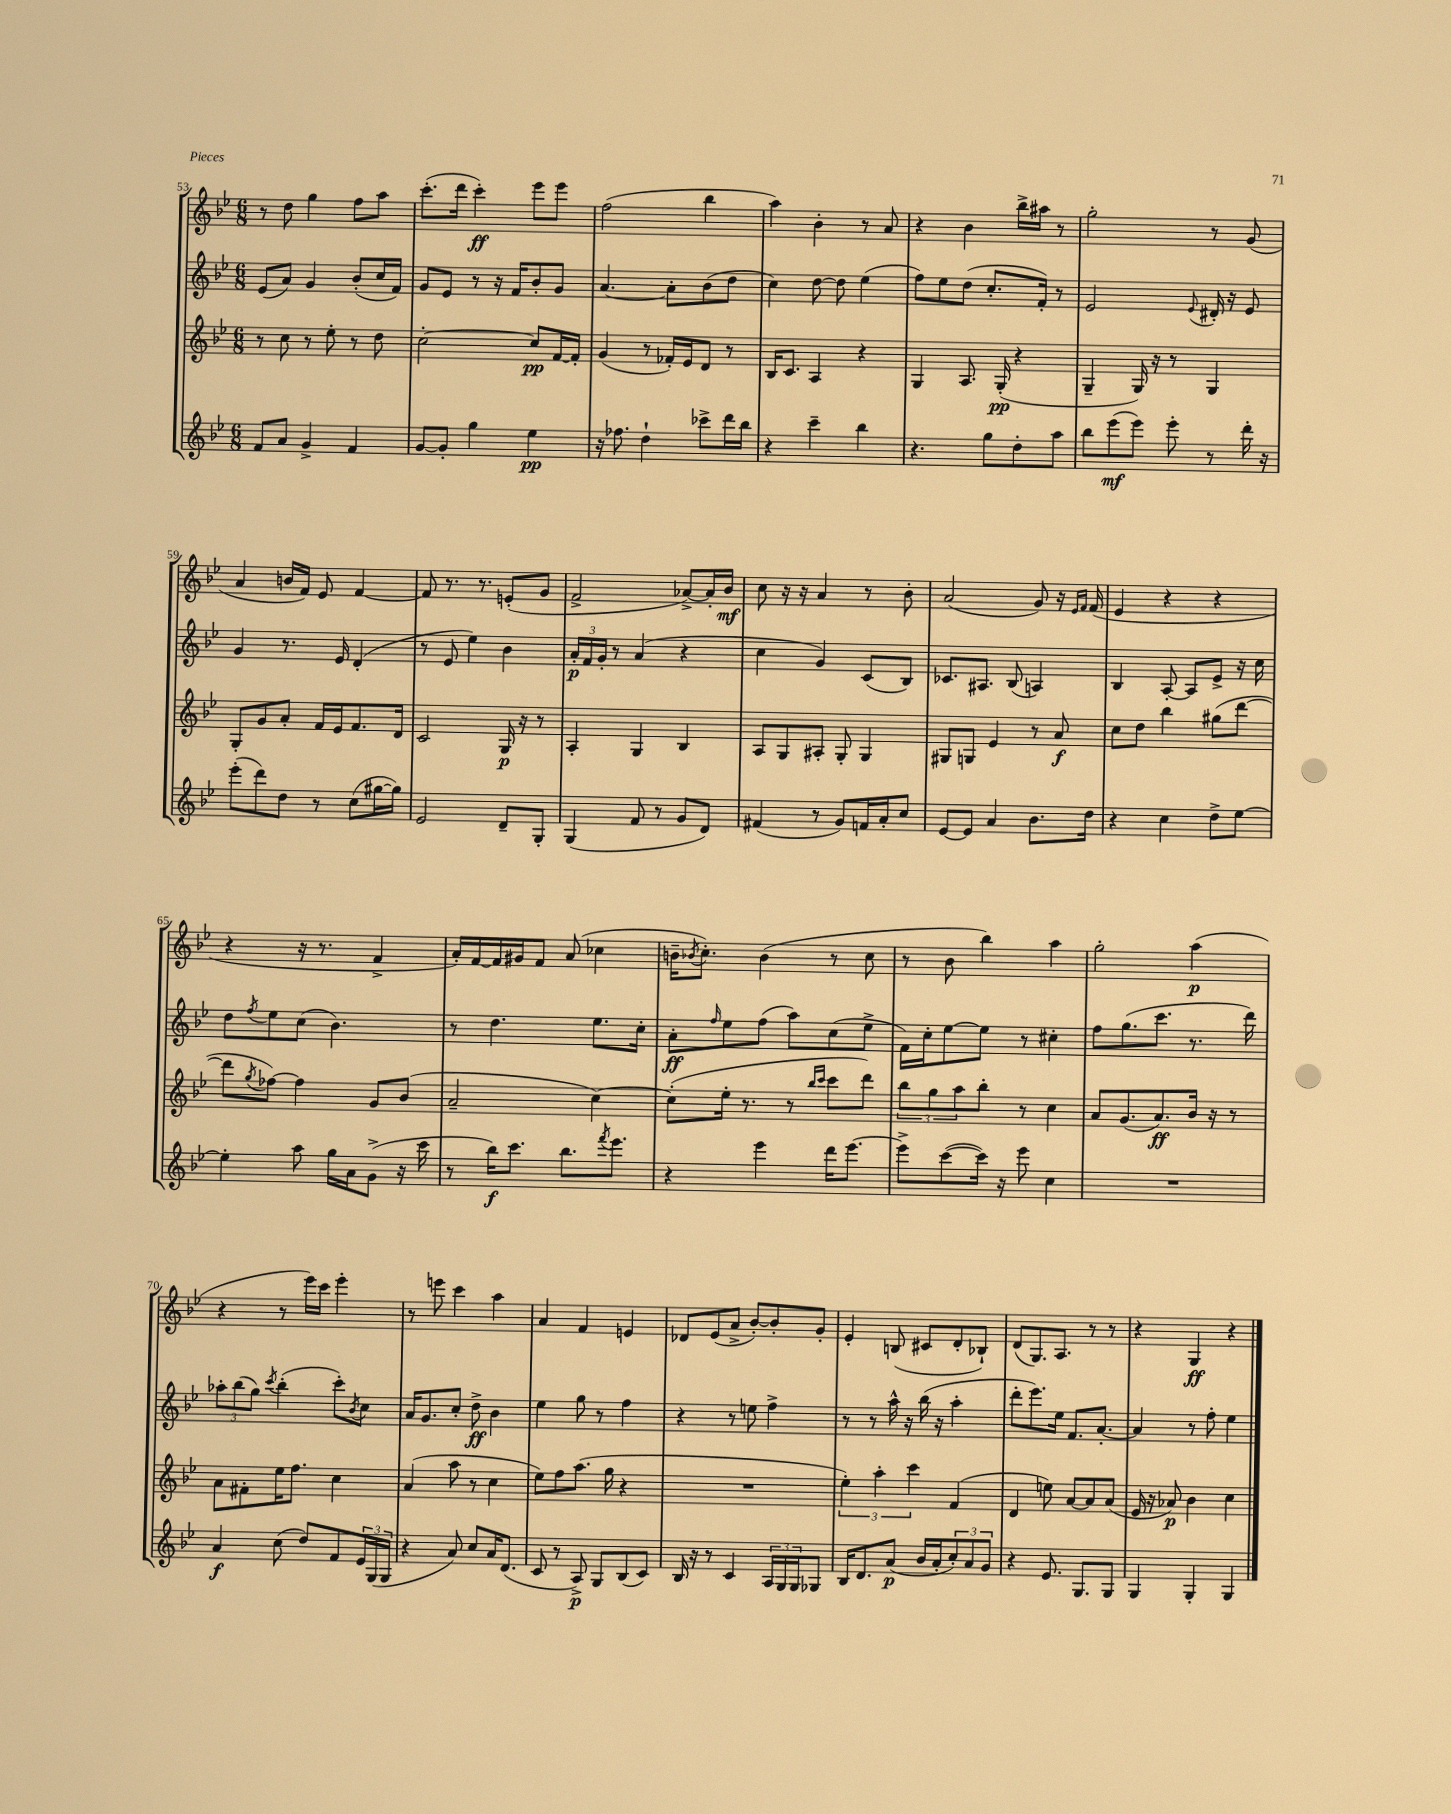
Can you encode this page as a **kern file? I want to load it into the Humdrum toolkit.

**kern	**dynam	**kern	**dynam	**kern	**dynam	**kern	**dynam
*part4	*part4	*part3	*part3	*part2	*part2	*part1	*part1
*staff4	*staff4	*staff3	*staff3	*staff2	*staff2	*staff1	*staff1
*clefG2	*	*clefG2	*	*clefG2	*	*clefG2	*
*k[b-e-]	*	*k[b-e-]	*	*k[b-e-]	*	*k[b-e-]	*
*M6/8	*	*M6/8	*	*M6/8	*	*M6/8	*
=53	=53	=53	=53	=53	=53	=53	=53
8f/L	.	8r	.	(8e-/L	.	8r	.
8a/J	.	8cc\	.	8a/J)	.	8dd\	.
4g^/	.	8r	.	4g/	.	4gg\	.
.	.	8ee-'\	.	.	.	.	.
4f/	.	8r	.	(8b-'/L	.	8ff\L	.
.	.	8dd\	.	16cc/L	.	8aa\J	.
.	.	.	.	16f/JJ)	.	.	.
=54	=54	=54	=54	=54	=54	=54	=54
[8g/L	.	[2cc'\	.	8g/L	.	(8.ccc'\L	.
8g'/J]	.	.	.	8e-/J	.	.	.
.	.	.	.	.	.	16ddd\Jk	.
4gg\	.	.	.	8r	.	4ccc'\)	ff
.	.	.	.	16r	.	.	.
.	.	.	.	16f/KL	.	.	.
4ee-\	pp	8cc/L]	pp	8b-'/	.	8eee-\L	.
.	.	[16f/L	.	8g/J	.	8eee-\J	.
.	.	16f'/JJ]	.	.	.	.	.
=55	=55	=55	=55	=55	=55	=55	=55
16r	.	(4g/	.	[4.a/	.	(2ff\	.
8.ff-X\	.	.	.	.	.	.	.
4dd`\	.	8r	.	.	.	.	.
.	.	16f-X'/LL)	.	8a'\L]	.	.	.
.	.	16e-/J	.	.	.	.	.
8ccc-X^\L	.	8d/J	.	(8b-\	.	4bb-\	.
16ddd\L	.	8r	.	8dd\J	.	.	.
16bb-\JJ	.	.	.	.	.	.	.
=56	=56	=56	=56	=56	=56	=56	=56
4r	.	16B-/KL	.	4cc\)	.	4aa\)	.
.	.	8.c/J	.	.	.	.	.
4ccc~\	.	4A/	.	[8dd\	.	4b-'\	.
.	.	.	.	8dd\]	.	.	.
4bb-\	.	4r	.	(4ee-\	.	8r	.
.	.	.	.	.	.	8a/	.
=57	=57	=57	=57	=57	=57	=57	=57
4.r	.	4G/	.	8ff\L)	.	4r	.
.	.	.	.	8ee-\	.	.	.
.	.	8.A/	.	(8dd\J	.	4b-\	.
8gg\L	.	.	.	8.cc'/L	.	.	.
.	.	(16G'/	pp	.	.	.	.
8dd'\	.	4r	.	.	.	16bb-^\LL	.
.	.	.	.	16f'/Jk)	.	16aa#X\JJ	.
8aa\J	.	.	.	8r	.	8r	.
=58	=58	=58	=58	=58	=58	=58	=58
8bb-\L	.	4G~/	.	2e-/	.	2gg'\	.
(8eee-\	mf	.	.	.	.	.	.
8eee-\J)	.	16G/)	.	.	.	.	.
.	.	16r	.	.	.	.	.
8eee-'\	.	8r	.	.	.	.	.
.	.	.	.	8qqe-/	.	.	.
8r	.	4G/	.	16d#X'/	.	8r	.
.	.	.	.	16r	.	.	.
16ddd'\	.	.	.	8e-/	.	(8g/	.
16r	.	.	.	.	.	.	.
!!LO:LB:g=z
=59	=59	=59	=59	=59	=59	=59	=59
(8eee-'\L	.	8G'/L	.	4g/	.	4a/	.
8ddd\)	.	8g/	.	.	.	.	.
8dd\J	.	8a'/J	.	8.r	.	16bn/LL	.
.	.	.	.	.	.	16f/JJ)	.
8r	.	16f/LL	.	.	.	8e-/	.
.	.	16e-/J	.	16e-/	.	.	.
(8cc\L	.	8.f/	.	(4d'/	.	[4f/	.
[16gg#X\L	.	.	.	.	.	.	.
16gg#\JJ])	.	16d/Jk	.	.	.	.	.
=60	=60	=60	=60	=60	=60	=60	=60
2e-/	.	2c/	.	8r	.	8f/]	.
.	.	.	.	8e-/	.	8.r	.
.	.	.	.	4ee-\)	.	.	.
.	.	.	.	.	.	8.r	.
8d~/L	.	16G/	p	4b-\	.	(8en'/L	.
.	.	16r	.	.	.	.	.
8G'/J	.	8r	.	.	.	8g/J	.
=61	=61	=61	=61	=61	=61	=61	=61
(4G/	.	4A'/	.	24a'/LL	p	2f^/	.
.	.	.	.	24f/	.	.	.
.	.	.	.	24g'/JJ	.	.	.
.	.	.	.	8r	.	.	.
8f/	.	4G/	.	(4a/	.	.	.
8r	.	.	.	.	.	.	.
8g/L	.	4B-/	.	4r	.	[8a-X^/L)	.
8d/J)	.	.	.	.	.	16a-'/L]	.
.	.	.	.	.	.	16b-/JJ	mf
=62	=62	=62	=62	=62	=62	=62	=62
(4f#X/	.	8A/L	.	4cc\	.	8cc\	.
.	.	8G/	.	.	.	16r	.
.	.	.	.	.	.	16r	.
8r	.	8A#X'/J	.	4g/)	.	4a/	.
8g/L)	.	8G'/	.	.	.	.	.
16fn/L	.	4G/	.	(8c/L	.	8r	.
16a'/J	.	.	.	.	.	.	.
8cc/J	.	.	.	8B-/J)	.	8b-'\	.
=63	=63	=63	=63	=63	=63	=63	=63
[8e-/L	.	8G#X/L	.	8.c-X/L	.	(2a/	.
8e-/J]	.	8Gn/J	.	.	.	.	.
.	.	.	.	8.A#X/J	.	.	.
4a/	.	4e-/	.	.	.	.	.
.	.	.	.	(8B-/	.	.	.
8.b-\L	.	8r	.	4An/)	.	8g/)	.
.	.	8a/	f	.	.	16r	.
.	.	.	.	.	.	16qqe-/LL	.
.	.	.	.	.	.	16qqf/JJ	.
16dd\Jk	.	.	.	.	.	(16f/	.
=64	=64	=64	=64	=64	=64	=64	=64
4r	.	8cc\L	.	4B-/	.	4e-/	.
.	.	8dd\J	.	.	.	.	.
4cc\	.	4bb-\	.	[8A'/	.	4r	.
.	.	.	.	8A/L]	.	.	.
8dd^\L	.	(8gg#X\L	.	8e-^/J	.	4r	.
[8ee-\J	.	[8ddd\J	.	16r	.	.	.
.	.	.	.	16cc\	.	.	.
!!LO:LB:g=z
=65	=65	=65	=65	=65	=65	=65	=65
4ee-'\]	.	8ddd\L]	.	8dd\L	.	4r	.
.	.	8qgg/	.	8qff/	.	.	.
.	.	[8ff-X\J)	.	8ee-\	.	.	.
8aa\	.	4ff-\]	.	(8cc\J	.	16r	.
.	.	.	.	.	.	8.r	.
16gg\LL	.	.	.	4.b-\)	.	.	.
16a\J	.	.	.	.	.	.	.
(8g^\J	.	8g/L	.	.	.	4f^/	.
16r	.	(8b-/J	.	.	.	.	.
16ccc\	.	.	.	.	.	.	.
=66	=66	=66	=66	=66	=66	=66	=66
8r	.	2a~/	.	8r	.	16a'/LL)	.
.	.	.	.	.	.	[16f/	.
16bb-\KL)	f	.	.	4.dd\	.	16f/]	.
8.ccc\J	.	.	.	.	.	16g#X/J	.
.	.	.	.	.	.	8f/J	.
8.bb-\L	.	.	.	.	.	(8a/	.
.	.	[4cc\)	.	8.ee-\L	.	4cc-X\	.
8qfff/	.	.	.	.	.	.	.
8.eee-\J	.	.	.	.	.	.	.
.	.	.	.	16cc'\Jk	.	.	.
=67	=67	=67	=67	=67	=67	=67	=67
4r	.	(8cc'\L]	.	8a'\L	ff	16bn~\KL	.
.	.	.	.	.	.	8qb-X/	.
.	.	.	.	.	.	8.cc'\J)	.
.	.	.	.	16qqff/	.	.	.
.	.	16ee-'\Jk	.	8ee-\	.	.	.
.	.	8.r	.	.	.	.	.
4eee-\	.	.	.	(8ff\J	.	(4b-\	.
.	.	8r	.	8aa\L)	.	.	.
.	.	16qqbb-/LL	.	.	.	.	.
.	.	16qqccc/JJ	.	.	.	.	.
16ddd\KL	.	8ccc\L	.	(8cc\	.	8r	.
[8.eee-\J	.	.	.	.	.	.	.
.	.	8ddd\J)	.	8ee-^\J	.	8cc\	.
=68	=68	=68	=68	=68	=68	=68	=68
8eee-^\L]	.	12bb-\L	.	16f\LL)	.	8r	.
.	.	.	.	16cc'\J	.	.	.
.	.	12gg\	.	.	.	.	.
([8ccc\	.	.	.	[8ee-\	.	8b-\	.
.	.	12aa\	.	.	.	.	.
16ccc\Jk])	.	8bb-'\J	.	8ee-\J]	.	4bb-\)	.
16r	.	.	.	.	.	.	.
8eee-\	.	8r	.	8r	.	.	.
4cc\	.	4cc\	.	4cc#X'\	.	4aa\	.
=69	=69	=69	=69	=69	=69	=69	=69
2.r	.	8a/L	.	8ff\L	.	2gg'\	.
.	.	(8.g/	.	(8.gg\	.	.	.
.	.	8.a/)	ff	8.ccc\J	.	.	.
.	.	16b-/Jk	.	8.r	.	(4aa\	p
.	.	16r	.	.	.	.	.
.	.	8r	.	.	.	.	.
.	.	.	.	16ddd\)	.	.	.
!!LO:LB:g=z
=70	=70	=70	=70	=70	=70	=70	=70
4a/	f	8a\L	.	12aa-X'\L	.	4r	.
.	.	.	.	(12bb-\	.	.	.
.	.	8f#X'\	.	.	.	.	.
.	.	.	.	12gg\J)	.	.	.
.	.	.	.	8qccc/	.	.	.
(8cc\	.	16ee-\K	.	(4bb-'\	.	8r	.
.	.	8.ff\J	.	.	.	.	.
8dd/L)	.	.	.	.	.	16eee-\LL)	.
.	.	.	.	.	.	16ccc\JJ	.
8f/	.	4cc\	.	8ccc'\L)	.	4eee-'\	.
.	.	.	.	8qb-/	.	.	.
24e-/L	.	.	.	8cc\J	.	.	.
(24G/	.	.	.	.	.	.	.
24G/JJ	.	.	.	.	.	.	.
=71	=71	=71	=71	=71	=71	=71	=71
4r	.	(4a/	.	16a/KL	.	8r	.
.	.	.	.	8.g/	.	.	.
.	.	.	.	.	.	8eeen\	.
8a/)	.	8aa\	.	8cc'/J	.	4ccc\	.
8cc/L	.	8r	.	8dd^\	ff	.	.
16a/K	.	4cc\	.	4b-\	.	4aa\	.
(8.d/J	.	.	.	.	.	.	.
=72	=72	=72	=72	=72	=72	=72	=72
8c/	.	8ee-\L)	.	4ee-\	.	4a/	.
8r	.	8ff\	.	.	.	.	.
8A^/)	p	(8.aa\J	.	8gg\	.	4f/	.
8G/L	.	.	.	8r	.	.	.
.	.	16gg\	.	.	.	.	.
(8B-/	.	4r	.	4ff\	.	4en/	.
8c/J)	.	.	.	.	.	.	.
=73	=73	=73	=73	=73	=73	=73	=73
16B-/	.	2.r	.	4r	.	8d-X/L	.
16r	.	.	.	.	.	.	.
8r	.	.	.	.	.	(8e-/	.
4c/	.	.	.	8r	.	8a^/J	.
.	.	.	.	8een\	.	[8b-'/L)	.
24A/LL	.	.	.	4ff^\	.	8b-'/]	.
24G/	.	.	.	.	.	.	.
24G/J	.	.	.	.	.	.	.
8G-X/J	.	.	.	.	.	8g'/J	.
=74	=74	=74	=74	=74	=74	=74	=74
16B-/KL	.	6ee-'\)	.	8r	.	4e-'/	.
8.d/	.	.	.	.	.	.	.
.	.	.	.	8r	.	.	.
.	.	6aa'\	.	.	.	.	.
(8a/J	p	.	.	16aa^^\	.	(8Bn/	.
.	.	.	.	16r	.	.	.
.	.	6ccc\	.	.	.	.	.
16b-/LL	.	.	.	(16bb-\	.	8c#X/L	.
16a'/J	.	.	.	16r	.	.	.
12cc'/)	.	(4f/	.	4aa'\	.	8d'/	.
12a/	.	.	.	.	.	.	.
.	.	.	.	.	.	8B-X`/J)	.
12g/J	.	.	.	.	.	.	.
=75	=75	=75	=75	=75	=75	=75	=75
4r	.	4d/	.	8ddd'\L	.	(8d/L	.
.	.	.	.	8.eee-\)	.	8.G/)	.
8.e-/	.	8een\)	.	.	.	.	.
.	.	.	.	16ee-\Jk	.	8.A/J	.
.	.	[8a/L	.	8.f/L	.	.	.
8.G/L	.	.	.	.	.	.	.
.	.	8a/]	.	.	.	8r	.
.	.	.	.	[8.a'/J	.	.	.
8G/J	.	(8a/J	.	.	.	8r	.
=76	=76	=76	=76	=76	=76	=76	=76
4G/	.	16e-/	.	4a/]	.	4r	.
.	.	16r	.	.	.	.	.
.	.	8a-X/)	p	.	.	.	.
4G'/	.	4b-\	.	8r	.	4G/	ff
.	.	.	.	8ff'\	.	.	.
4G/	.	4cc\	.	4ee-\	.	4r	.
==	==	==	==	==	==	==	==
*-	*-	*-	*-	*-	*-	*-	*-
